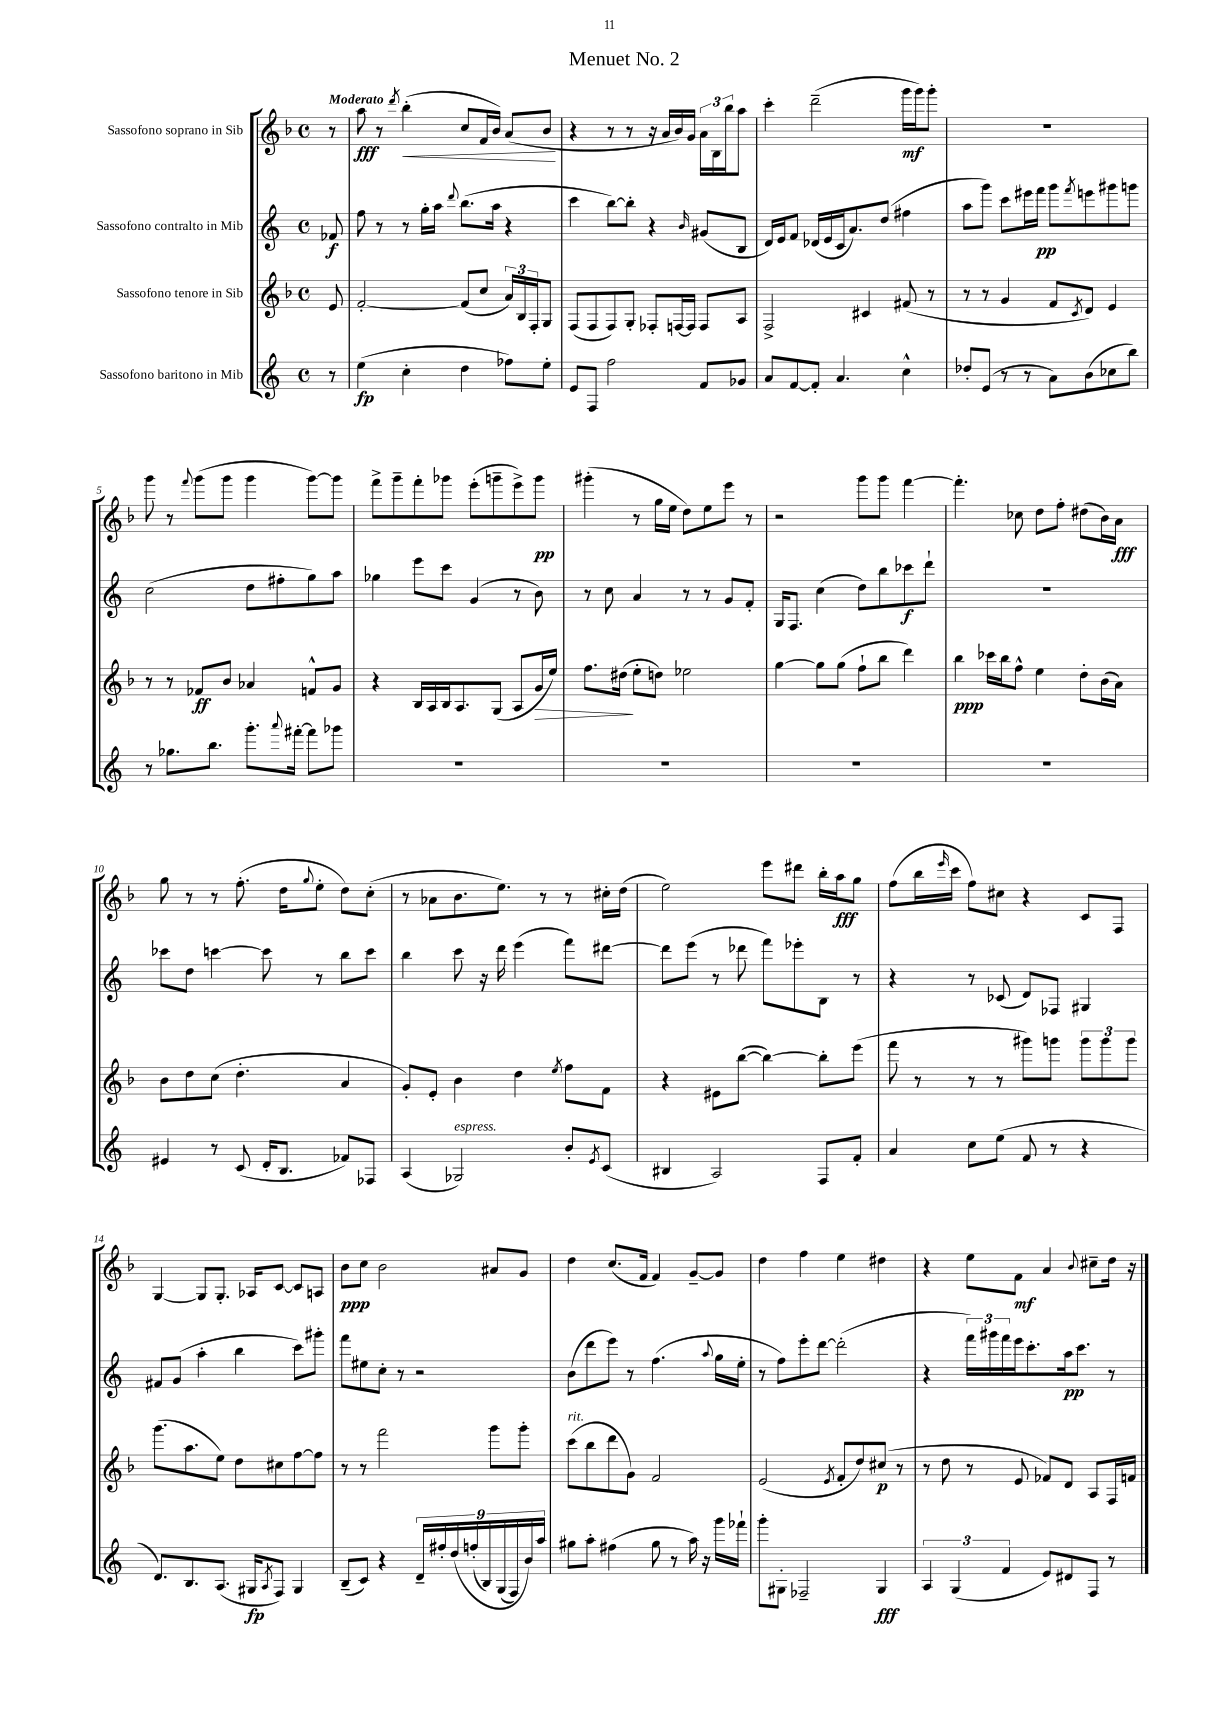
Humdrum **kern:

**kern	**dynam	**kern	**dynam	**kern	**dynam	**kern	**dynam
*part4	*part4	*part3	*part3	*part2	*part2	*part1	*part1
*staff4	*staff4	*staff3	*staff3	*staff2	*staff2	*staff1	*staff1
*I"Sassofono baritono in Mib	*	*I"Sassofono tenore in Sib	*	*I"Sassofono contralto in Mib	*	*I"Sassofono soprano in Sib	*
*clefG2	*	*clefG2	*	*clefG2	*	*clefG2	*
*k[]	*	*k[b-]	*	*k[]	*	*k[b-]	*
*M4/4	*	*M4/4	*	*M4/4	*	*M4/4	*
*met(c)	*	*met(c)	*	*met(c)	*	*met(c)	*
=	=	=	=	=	=	=	=
!	!	!	!	!	!	!LO:TX:a:B:t=Moderato	!
8r	.	8e/	.	8f-X/	f	8r	.
=1	=1	=1	=1	=1	=1	=1	=1
(4ee\	fp	[2f'/	.	8ff\	.	8aa\	fff
.	.	.	.	8r	.	8r	.
.	.	.	.	.	.	8qddd/	.
!	!	!	!	!	!	!	!LO:HP:b
4cc'\	.	.	.	8r	.	(4bb-'\	<
.	.	.	.	16gg'\LL	.	.	.
.	.	.	.	16aa\JJ	.	.	.
.	.	.	.	8qqddd/	.	.	.
4dd\	.	(8f/L]	.	(8.bb\L	.	8cc/L	.
.	.	8cc/J	.	.	.	16f/L	.
.	.	.	.	16aa\Jk	.	16b-/JJ)	.
8ff-X\L)	.	24a/LL)	.	4r	.	(8a/L	.
.	.	24B-/	.	.	.	.	.
.	.	24F'/J	.	.	.	.	.
8ee'\J	.	8G/J	.	.	.	8b-/J	.
.	.	.	.	.	.	.	[
=2	=2	=2	=2	=2	=2	=2	=2
8e/L	.	(8F/L	.	4ccc\	.	4r	.
8F/J	.	8F/	.	.	.	.	.
2ff\	.	8F/)	.	[8bb\L)	.	8r	.
.	.	8G'/J	.	8bb'\J]	.	8r	.
.	.	8F-X'/L	.	4r	.	16r	.
.	.	.	.	.	.	16a/LL	.
.	.	[16Fn/L	.	.	.	16b-/)	.
.	.	16F/JJ]	.	.	.	16g/JJ	.
.	.	.	.	16qqb/	.	.	.
8f/L	.	8F/L	.	(8g#X/L	.	24a\LL	.
.	.	.	.	.	.	24B-\	.
.	.	.	.	.	.	24bb-\J	.
8g-X/J	.	8A/J	.	8B/J	.	8aa\J	.
=3	=3	=3	=3	=3	=3	=3	=3
8a/L	.	2F^/	.	16d/LL)	.	4ccc'\	.
.	.	.	.	16e/J	.	.	.
[8f/	.	.	.	8f/J	.	.	.
8f'/J]	.	.	.	(16d-X/LL	.	(2ddd~\	.
.	.	.	.	16e/	.	.	.
4.a/	.	.	.	16c/J	.	.	.
.	.	.	.	8.a/)	.	.	.
.	.	4c#X/	.	.	.	.	.
.	.	.	.	(8dd/J	.	.	.
4cc^^\	.	(8f#X/	.	4ff#X\	.	16ggg\LL	mf
.	.	.	.	.	.	16ggg\J)	.
.	.	8r	.	.	.	8ggg'\J	.
=4	=4	=4	=4	=4	=4	=4	=4
8dd-X'/L	.	8r	.	8aa\L	.	1r	.
(8e/J	.	8r	.	8ggg\J)	.	.	.
8r	.	4g/	.	8ccc\L	.	.	.
8r	.	.	.	16eee#X\L	.	.	.
.	.	.	.	16fff\JJ	pp	.	.
8a\L)	.	8f/L	.	8ggg\L	.	.	.
.	.	8qc/	.	8qfff/	.	.	.
(8b\	.	8d/J)	.	8eeen\	.	.	.
8cc-X\	.	4e/	.	8ggg#X\	.	.	.
8bb\J)	.	.	.	8gggn\J	.	.	.
!!LO:LB:g=z
=5	=5	=5	=5	=5	=5	=5	=5
8r	.	8r	.	(2cc\	.	8ggg\	.
8.gg-X\L	.	8r	.	.	.	8r	.
.	.	.	.	.	.	8qqfff/	.
.	.	8f-X/L	ff	.	.	(8ggg\L	.
8.bb\J	.	.	.	.	.	.	.
.	.	8b-/J	.	.	.	8ggg\J	.
8.ggg'\L	.	4a-X/	.	8dd\L	.	4ggg\	.
.	.	.	.	8ff#X'\	.	.	.
8qqaaa/	.	.	.	.	.	.	.
[16fff#X'\Jk	.	.	.	.	.	.	.
8fff#\L]	.	8fn^^/L	.	8gg\)	.	[8ggg\L)	.
8ggg-X\J	.	8g/J	.	8aa\J	.	8ggg\J]	.
=6	=6	=6	=6	=6	=6	=6	=6
1r	.	4r	.	4gg-X\	.	8fff^\L	.
.	.	.	.	.	.	8ggg~\	.
.	.	16B-/LL	.	8eee\L	.	8fff'\	.
.	.	16A/	.	.	.	.	.
.	.	16B-/J	.	8ccc\J	.	8ggg-X\J	.
.	.	8.A/	.	.	.	.	.
.	.	.	.	(4g/	.	(8eee'\L	.
.	.	(8G/J	.	.	.	8gggn~\	.
.	.	8A/L	.	8r	.	8eee^\)	.
!	!	!	!LO:HP:b	!	!	!	!
.	.	16g/L	>	8b\)	.	8ggg\J	pp
.	.	16ee/JJ)	.	.	.	.	.
=7	=7	=7	=7	=7	=7	=7	=7
1r	.	8.ff\L	.	8r	.	(4ggg#X'\	.
.	.	.	.	8cc\	.	.	.
.	.	(16dd#X\Jk	.	.	.	.	.
.	.	8ee'\L	]	4a/	.	8r	.
.	.	8ddn\J)	.	.	.	16gg\LL	.
.	.	.	.	.	.	16ee\JJ	.
.	.	2ee-X\	.	8r	.	8dd\L)	.
.	.	.	.	8r	.	8ee\	.
.	.	.	.	8g/L	.	8eee\J	.
.	.	.	.	8f'/J	.	8r	.
=8	=8	=8	=8	=8	=8	=8	=8
1r	.	[4gg\	.	16G/KL	.	2r	.
.	.	.	.	8.F/J	.	.	.
.	.	8gg\L]	.	(4cc\	.	.	.
.	.	(8gg\J	.	.	.	.	.
.	.	8ff`\L	.	8dd\L)	.	8ggg\L	.
.	.	8bb-\J	.	8bb\	.	8ggg\J	.
.	.	4ddd\)	.	8ccc-X\	f	[4fff\	.
.	.	.	.	8ddd`\J	.	.	.
=9	=9	=9	=9	=9	=9	=9	=9
1r	.	4bb-\	ppp	1r	.	4.fff'\]	.
.	.	16ccc-X\LL	.	.	.	.	.
.	.	16bb-\J	.	.	.	.	.
.	.	8ff^^\J	.	.	.	8cc-X\	.
.	.	4ee\	.	.	.	8dd\L	.
.	.	.	.	.	.	8ff'\J	.
.	.	8dd'\L	.	.	.	(8dd#X\L	.
.	.	(16b-\L	.	.	.	16b-\L)	.
.	.	16a\JJ)	.	.	.	16a\JJ	fff
!!LO:LB:g=z
=10	=10	=10	=10	=10	=10	=10	=10
4e#X/	.	8b-\L	.	8ccc-X\L	.	8gg\	.
.	.	8dd\	.	8dd\J	.	8r	.
8r	.	(8cc\J	.	[4cccn\	.	8r	.
(8c/	.	4.dd'\	.	.	.	(8.ff'\	.
16d'/KL	.	.	.	8ccc\]	.	.	.
8.B/J	.	.	.	.	.	16dd\KL	.
.	.	.	.	.	.	8qqgg/	.
.	.	.	.	8r	.	8ee'\J	.
8f-X/L)	.	4a/	.	8bb\L	.	8dd\L)	.
8F-X/J	.	.	.	8ccc\J	.	(8cc'\J	.
=11	=11	=11	=11	=11	=11	=11	=11
(4A/	.	8g'/L)	.	4bb\	.	8r	.
.	.	8e'/J	.	.	.	8a-X\L	.
!LO:TX:a:i:t=espress.	!	!	!	!	!	!	!
2G-X/)	.	4b-\	.	8ccc\	.	8.b-\	.
.	.	.	.	16r	.	.	.
.	.	.	.	16ddd\	.	8.ee\J)	.
.	.	4dd\	.	(4eee\	.	.	.
.	.	.	.	.	.	8r	.
.	.	8qee/	.	.	.	.	.
8b'/L	.	8ff\L	.	8fff\L)	.	8r	.
8qe/	.	.	.	.	.	.	.
(8c/J	.	8f\J	.	[8ddd#X\J	.	16cc#X'\LL	.
.	.	.	.	.	.	(16dd\JJ	.
=12	=12	=12	=12	=12	=12	=12	=12
4B#X/	.	4r	.	8ddd#\L]	.	2ee\)	.
.	.	.	.	(8eee\J	.	.	.
2A/)	.	8e#X\L	.	8r	.	.	.
.	.	([8bb-\J	.	8ddd-X\	.	.	.
.	.	4bb-\_)	.	8fff\L)	.	8eee\L	.
.	.	.	.	8eee-X'\	.	8ddd#X\J	.
8F/L	.	8bb-'\L]	.	8B\J	.	16bb-'\LL	.
.	.	.	.	.	.	16aa\J	fff
8f'/J	.	(8eee\J	.	8r	.	8gg\J	.
=13	=13	=13	=13	=13	=13	=13	=13
4a/	.	8fff\	.	4r	.	(8ff\L	.
.	.	8r	.	.	.	16bb-\L	.
.	.	.	.	.	.	16qqeee/	.
.	.	.	.	.	.	16ccc\JJ	.
8cc\L	.	8r	.	8r	.	8ff\L)	.
(8ee\J	.	8r	.	(8c-X/	.	8cc#X\J	.
8f/	.	8ggg#X\L)	.	8d/L)	.	4r	.
8r	.	8gggn\J	.	8F-X/J	.	.	.
4r	.	12ggg\L	.	4G#X/	.	8c/L	.
.	.	12ggg\	.	.	.	.	.
.	.	.	.	.	.	8F/J	.
.	.	12ggg\J	.	.	.	.	.
!!LO:LB:g=z
=14	=14	=14	=14	=14	=14	=14	=14
8.d/L)	.	(8.ggg\L	.	8f#X/L	.	[4G/	.
.	.	.	.	(8g/J	.	.	.
8.B/	.	8.aa\	.	.	.	.	.
.	.	.	.	4aa'\	.	8G/L]	.
(8.A/J	.	8ee\J)	.	.	.	8.G'/J	.
.	.	8dd\L	.	4bb\	.	.	.
16G#X/KL	fp	.	.	.	.	16A-X/KL	.
8qA/	.	.	.	.	.	.	.
8F/J)	.	8cc#X\	.	.	.	[8c/J	.
4G#/	.	[8ff\	.	8ccc\L)	.	8c/L]	.
.	.	8ff\J]	.	8ggg#X'\J	.	8An/J	.
=15	=15	=15	=15	=15	=15	=15	=15
(8B~/L	.	8r	.	8fff\L	.	8b-\L	ppp
8c/J)	.	8r	.	8ee#X\	.	8cc\J	.
4r	.	2fff\	.	8cc'\J	.	2b-\	.
.	.	.	.	8r	.	.	.
18d~/LL	.	.	.	2r	.	.	.
18ff#X'/	.	.	.	.	.	.	.
(18dd/	.	.	.	.	.	.	.
(18ffn'/	.	.	.	.	.	.	.
18B/)	.	.	.	.	.	.	.
.	.	8ggg\L	.	.	.	8a#X/L	.
(18G/	.	.	.	.	.	.	.
18F/)	.	.	.	.	.	.	.
.	.	8ggg'\J	.	.	.	8g/J	.
18b/)	.	.	.	.	.	.	.
18aa/JJ	.	.	.	.	.	.	.
=16	=16	=16	=16	=16	=16	=16	=16
!	!	!LO:TX:a:i:t=rit.	!	!	!	!	!
8gg#X\L	.	(8ccc\L	.	(8b\L	.	4dd\	.
8aa'\J	.	8bb-\	.	8ddd\	.	.	.
(4ff#X\	.	8ddd\	.	8eee\J)	.	(8.cc/L	.
.	.	8g\J)	.	8r	.	.	.
.	.	.	.	.	.	16f/Jk	.
8gg#\	.	2f/	.	(4.ff\	.	4f/)	.
8r	.	.	.	.	.	.	.
16aa\)	.	.	.	.	.	[8g~/L	.
16r	.	.	.	.	.	.	.
.	.	.	.	8qqaa/	.	.	.
16ggg\LL	.	.	.	16gg\LL	.	8g/J]	.
16fff-X`\JJ	.	.	.	16ee'\JJ	.	.	.
=17	=17	=17	=17	=17	=17	=17	=17
8ggg'\L	.	(2e/	.	8r	.	4dd\	.
8G#X'\J	.	.	.	8ff\L)	.	.	.
2F-X~/	.	.	.	8eee'\	.	4ff\	.
.	.	.	.	[8ddd\J	.	.	.
.	.	8qe/	.	.	.	.	.
.	.	8f'/L	.	(2ddd'\]	.	4ee\	.
.	.	8dd/)	.	.	.	.	.
4G#/	fff	(8cc#X/J	p	.	.	4dd#X\	.
.	.	8r	.	.	.	.	.
=18	=18	=18	=18	=18	=18	=18	=18
6A/	.	8r	.	4r	.	4r	.
.	.	8dd\	.	.	.	.	.
(6G/	.	.	.	.	.	.	.
.	.	8r	.	24fff\LL)	.	8ee\L	.
.	.	.	.	24ggg#X\	.	.	.
6f/	.	.	.	24fff\	.	.	.
.	.	8e/	.	16eee\J	.	8f\J	mf
.	.	.	.	8.ccc'\	.	.	.
8e/L)	.	8f-X/L)	.	.	.	4a/	.
8d#X/	.	8d/J	.	16aa\k	pp	.	.
.	.	.	.	8.ccc\J	.	.	.
.	.	.	.	.	.	8qqb-/	.
8F/J	.	8A/L	.	.	.	8cc#X~\L	.
8r	.	16F/L	.	8r	.	16dd\Jk	.
.	.	16fn/JJ	.	.	.	16r	.
==	==	==	==	==	==	==	==
*-	*-	*-	*-	*-	*-	*-	*-
